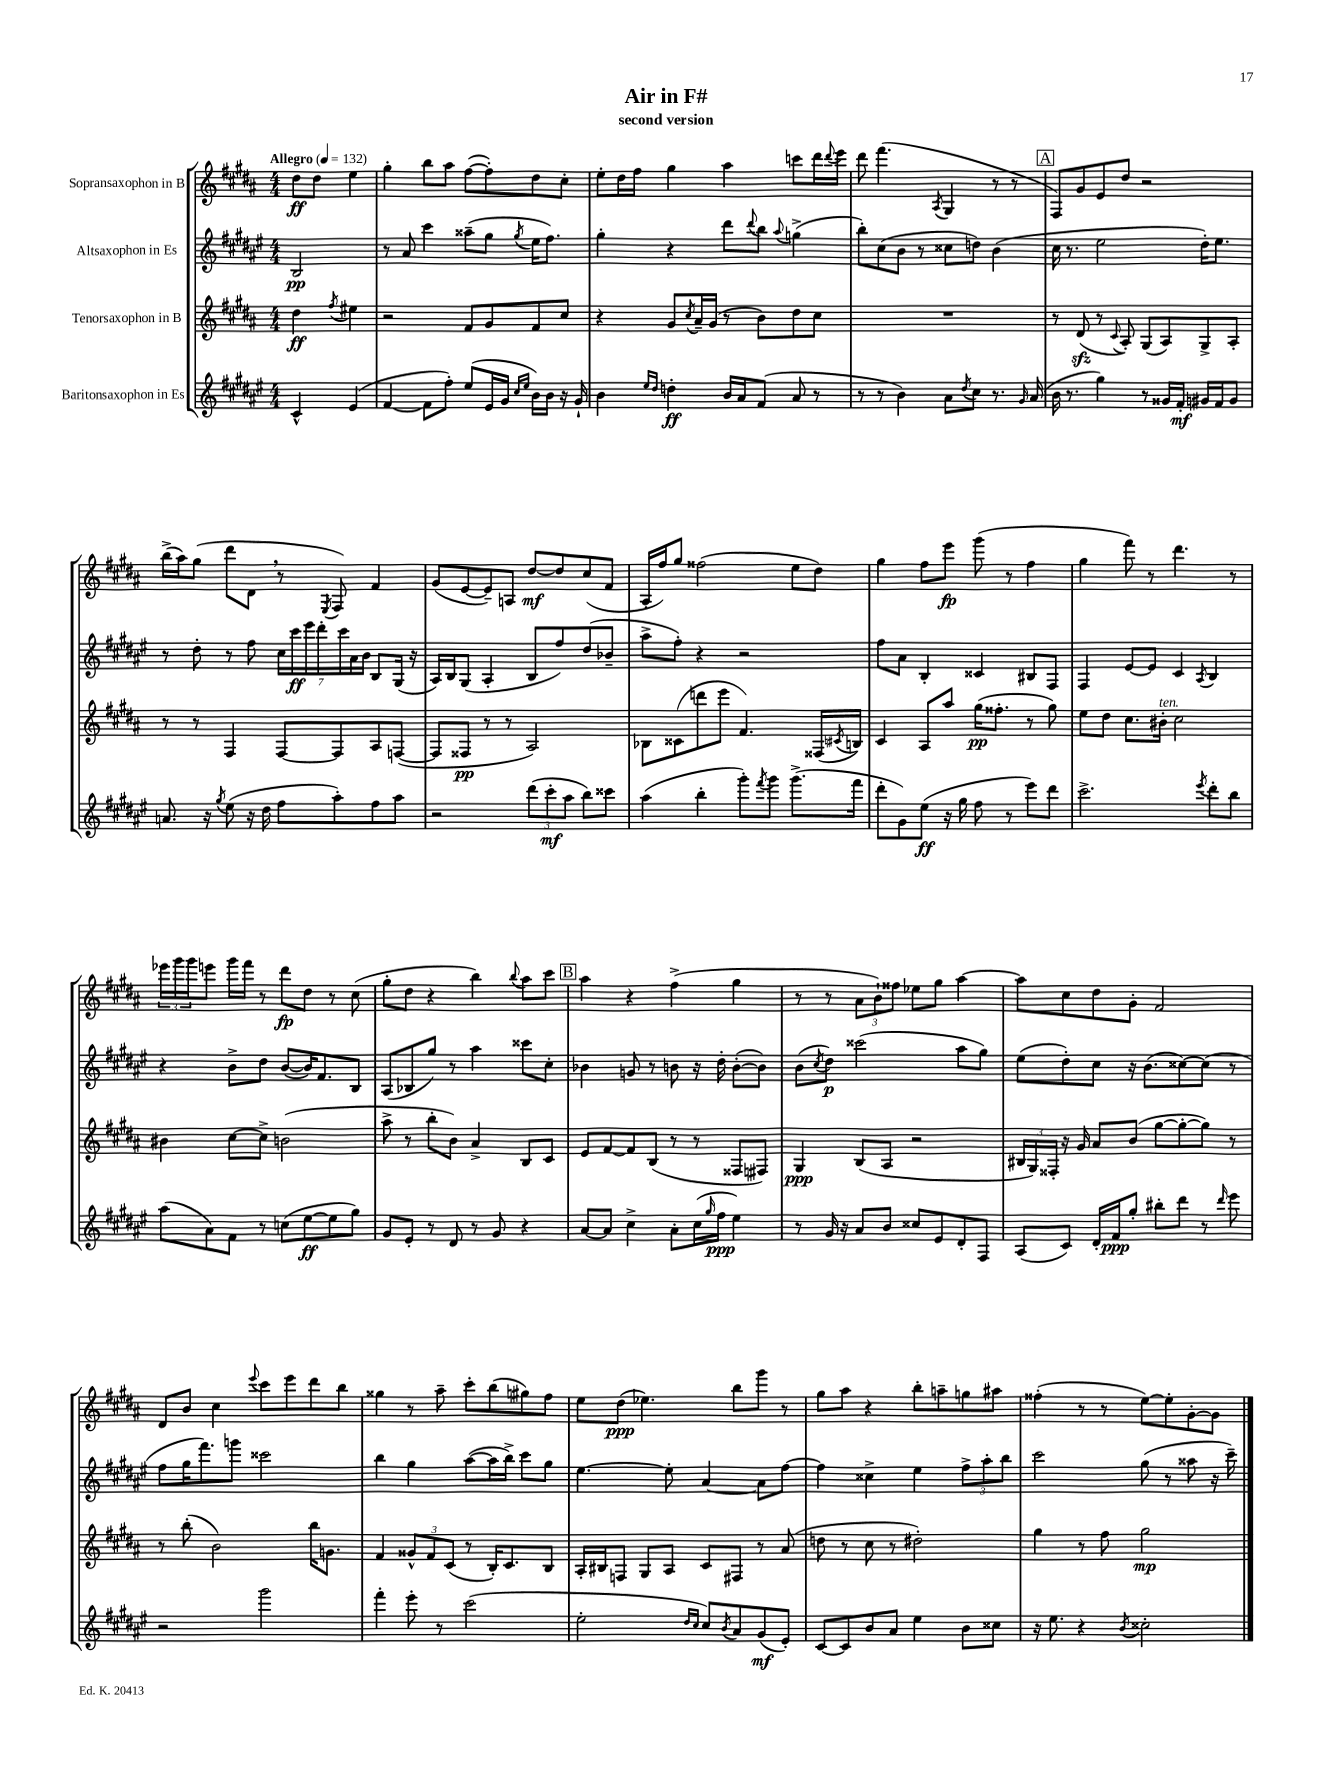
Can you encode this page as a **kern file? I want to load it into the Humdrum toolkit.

**kern	**dynam	**kern	**dynam	**kern	**dynam	**kern	**dynam
*part4	*part4	*part3	*part3	*part2	*part2	*part1	*part1
*staff4	*staff4	*staff3	*staff3	*staff2	*staff2	*staff1	*staff1
*I"Baritonsaxophon in Es	*	*I"Tenorsaxophon in B	*	*I"Altsaxophon in Es	*	*I"Sopransaxophon in B	*
*clefG2	*	*clefG2	*	*clefG2	*	*clefG2	*
*k[f#c#g#d#a#e#]	*	*k[f#c#g#d#a#]	*	*k[f#c#g#d#a#e#]	*	*k[f#c#g#d#a#]	*
*M4/4	*	*M4/4	*	*M4/4	*	*M4/4	*
*MM132	*	*MM132	*	*MM132	*	*MM132	*
=	=	=	=	=	=	=	=
!	!	!	!	!	!	!LO:TX:a:B:t=Allegro	!
4c#^^/	.	4dd#\	ff	2B/	pp	8dd#\L	ff
.	.	.	.	.	.	8dd#\J	.
.	.	8qff#/	.	.	.	.	.
(4e#/	.	4ee#X\	.	.	.	4ee\	.
=1	=1	=1	=1	=1	=1	=1	=1
[4f#/	.	2r	.	8r	.	4gg#'\	.
.	.	.	.	8a#/	.	.	.
8f#\L]	.	.	.	4ccc#\	.	8bb\L	.
8ff#'\J)	.	.	.	.	.	8aa#\J	.
(8ee#/L	.	8f#/L	.	(8aa##X~\L	.	([8ff#\L	.
16e#/L	.	8g#/	.	8gg#\J	.	8ff#'\])	.
16g#/JJ	.	.	.	.	.	.	.
16qqcc#/LL	.	.	.	.	.	.	.
16qqee#/JJ	.	.	.	8qgg#/	.	.	.
16b\LL)	.	8f#/	.	16ee#\KL	.	8dd#\	.
16b\JJ	.	.	.	8.ff#\J)	.	.	.
16r	.	8cc#/J	.	.	.	8cc#'\J	.
16g#`/	.	.	.	.	.	.	.
=2	=2	=2	=2	=2	=2	=2	=2
4b\	.	4r	.	4gg#'\	.	8ee'\L	.
.	.	.	.	.	.	16dd#\L	.
.	.	.	.	.	.	16ff#\JJ	.
16qqee#/LL	.	.	.	.	.	.	.
16qqdd#/JJ	.	.	.	.	.	.	.
4ddn'\	ff	8g#/L	.	4r	.	4gg#\	.
.	.	8qcc#/	.	.	.	.	.
.	.	16a#~/L	.	.	.	.	.
.	.	(16g#/JJ	.	.	.	.	.
16b/LL	.	8r	.	8ddd#\L	.	4aa#\	.
16a#/J	.	.	.	.	.	.	.
.	.	.	.	8qqddd#/	.	.	.
(8f#/J	.	8b\L)	.	8bb\J	.	.	.
.	.	.	.	8qqaa#/	.	.	.
8a#/	.	8dd#\	.	(4ggn^\	.	8cccn\L	.
8r	.	8cc#\J	.	.	.	16ddd#\L	.
.	.	.	.	.	.	8qqddd#/	.
.	.	.	.	.	.	16eee\JJ	.
=3	=3	=3	=3	=3	=3	=3	=3
8r	.	1r	.	8bb'\L)	.	8ddd#\	.
8r	.	.	.	(8cc#\	.	(4.fff#\	.
4b\)	.	.	.	8b\J	.	.	.
.	.	.	.	8r	.	.	.
.	.	.	.	.	.	8qA#/	.
8a#\L	.	.	.	8cc##X\L	.	4G#/	.
8qdd#/	.	.	.	.	.	.	.
8cc#\J	.	.	.	8ddn\J)	.	.	.
8.r	.	.	.	(4b\	.	8r	.
.	.	.	.	.	.	8r	.
16qqg#/	.	.	.	.	.	.	.
(16a#/	.	.	.	.	.	.	.
!!LO:REH:place=s1:t=A
=4	=4	=4	=4	=4	=4	=4	=4
16b\	.	8r	.	16cc#\	.	8F#/L)	.
8.r	.	.	.	8.r	.	.	.
.	.	(8d#zz/	.	.	.	8g#/	.
4gg#\)	.	8r	.	2ee#\	.	8e/	.
.	.	8qqc#/	.	.	.	.	.
.	.	8A#'/)	.	.	.	8dd#/J	.
8r	.	(8G#/L	.	.	.	2r	.
16g##X/LL	.	8A#/)	.	.	.	.	.
16f#'/JJ	mf	.	.	.	.	.	.
16g#X/LL	.	8G#^/	.	16dd#'\KL)	.	.	.
16f#/J	.	.	.	8.ee#\J	.	.	.
8g#/J	.	8A#'/J	.	.	.	.	.
!!LO:LB:g=z
=5	=5	=5	=5	=5	=5	=5	=5
8.an/	.	8r	.	8r	.	(16bb^\LL	.
.	.	.	.	.	.	16aa#\J)	.
.	.	8r	.	8dd#'\	.	(8gg#\J	.
16r	.	.	.	.	.	.	.
8qgg#/	.	.	.	.	.	.	.
(8ee#\	.	4F#/	.	8r	.	8ddd#\L	.
16r	.	.	.	8ff#\	.	8d#,\J	.
16dd#\	.	.	.	.	.	.	.
8ff#\L	.	[8F#/L	.	28cc#\LL	.	8r	.
.	.	.	.	28ccc#\	ff	.	.
.	.	.	.	28eee#\	.	.	.
.	.	.	.	28ddd#'\	.	.	.
.	.	.	.	.	.	8qE/	.
8aa#'\)	.	8F#/]	.	.	.	8F#/)	.
.	.	.	.	28ccc#\	.	.	.
.	.	.	.	28a#\	.	.	.
.	.	.	.	28b\JJ	.	.	.
8ff#\	.	8A#/	.	8B/L	.	4f#/	.
8aa#\J	.	([8Fn/J	.	(16G#/Jk	.	.	.
.	.	.	.	16r	.	.	.
=6	=6	=6	=6	=6	=6	=6	=6
2r	.	8F/L]	.	16A#/LL)	.	(8g#/L	.
.	.	.	.	16B/J	.	.	.
.	.	8F##X/J	pp	(8G#/J	.	[8e/	.
.	.	8r	.	4A#'/	.	8e~/])	.
.	.	8r	.	.	.	8An/J	.
(12ddd#\L	.	2A#/)	.	8B/L	.	[8dd#/L	mf
12ccc#'\	mf	.	.	.	.	.	.
.	.	.	.	8ff#/)	.	8dd#/]	.
12aa#\J	.	.	.	.	.	.	.
8bb\L)	.	.	.	(8dd#/	.	(8cc#/	.
8ccc##X\J	.	.	.	8b-X~/J	.	8f#/J	.
=7	=7	=7	=7	=7	=7	=7	=7
(4aa#\	.	8B-X\L	.	8aa#^\L	.	16A#'/LL	.
.	.	.	.	.	.	16ff#/J)	.
.	.	(8c##X\	.	8ff#'\J)	.	8gg#/J	.
4bb'\	.	8dddn\	.	4r	.	(2ff##X\	.
.	.	8eee\J	.	.	.	.	.
8ggg#'\L)	.	4.f#/)	.	2r	.	.	.
8qfff#/	.	.	.	.	.	.	.
8ggg#\J	.	.	.	.	.	.	.
(8.ggg#^\L	.	.	.	.	.	8ee\L	.
.	.	(16F##X/LL	.	.	.	8dd#\J)	.
.	.	8qc#X/	.	.	.	.	.
16fff#\Jk	.	16Bn/JJ)	.	.	.	.	.
=8	=8	=8	=8	=8	=8	=8	=8
8ddd#'\L	.	4c#/	.	8ff#\L	.	4gg#\	.
8g#\)	.	.	.	8a#\J	.	.	.
(8ee#\J	ff	8A#/L	.	4B'/	.	8ff#\L	.
16r	.	8aa#/J	.	.	.	8eee\J	fp
16gg#\	.	.	.	.	.	.	.
8ff#\	.	(16gg#\KL	pp	4c##X/	.	(8ggg#\	.
.	.	8.ff##X'\J	.	.	.	.	.
8r	.	.	.	.	.	8r	.
8eee#\L)	.	8r	.	8B#X/L	.	4ff#\	.
8ddd#\J	.	8gg#\)	.	8F#/J	.	.	.
=9	=9	=9	=9	=9	=9	=9	=9
2.ccc#^\	.	8ee\L	.	4F#/	.	4gg#\	.
.	.	8dd#\J	.	.	.	.	.
.	.	8.cc#\L	.	[8e#/L	.	8fff#\)	.
.	.	.	.	8e#/J]	.	8r	.
!	!	!LO:TX:a:i:t=ten.	!	!	!	!	!
.	.	16b#X'\Jk	.	.	.	.	.
.	.	2cc#\	.	4c#/	.	4.ddd#\	.
8qeee#/	.	.	.	8qA#/	.	.	.
8ddd#'\L	.	.	.	4B/	.	.	.
8bb\J	.	.	.	.	.	8r	.
!!LO:LB:g=z
=10	=10	=10	=10	=10	=10	=10	=10
(8aa#\L	.	4b#X\	.	4r	.	24eee-X\LL	.
.	.	.	.	.	.	24ggg#\	.
.	.	.	.	.	.	24ggg#\J	.
8a#\)	.	.	.	.	.	8eeen\J	.
8f#\J	.	[8cc#\L	.	8b^\L	.	16ggg#\LL	.
.	.	.	.	.	.	16fff#\JJ	.
8r	.	8cc#^\J]	.	8dd#\J	.	8r	.
(8ccn\L	.	(2bn\	.	([8b/L	.	8ddd#\L	fp
[8ee#\	ff	.	.	16b/K])	.	8dd#\J	.
.	.	.	.	8.f#/	.	.	.
8ee#\]	.	.	.	.	.	8r	.
8gg#\J)	.	.	.	8B/J	.	(8cc#\	.
=11	=11	=11	=11	=11	=11	=11	=11
8g#/L	.	8aa#^\	.	(8A#/L	.	8gg#'\L	.
8e#'/J	.	8r	.	8B-X/	.	8dd#\J	.
8r	.	8bb'\L	.	8gg#/J)	.	4r	.
8d#/	.	8b\J)	.	8r	.	.	.
8r	.	4a#^/	.	4aa#\	.	4bb\)	.
8g#/	.	.	.	.	.	.	.
.	.	.	.	.	.	8qqbb/	.
4r	.	8B/L	.	8ccc##X\L	.	8aa#\L	.
.	.	8c#/J	.	8cc#'\J	.	8ccc#\J	.
!!LO:REH:place=s1:t=B
=12	=12	=12	=12	=12	=12	=12	=12
[8a#/L	.	8e/L	.	4b-X\	.	4aa#\	.
8a#/J]	.	[8f#/	.	.	.	.	.
4cc#^\	.	8f#/]	.	8gn/	.	4r	.
.	.	(8B/J	.	8r	.	.	.
8a#'\L	.	8r	.	8bn\	.	(4ff#^\	.
(16cc#\L	.	8r	.	16r	.	.	.
16qqgg#/	.	.	.	.	.	.	.
16ff#\JJ	ppp	.	.	16dd#'\	.	.	.
4ee#\)	.	8F##X/L	.	([8b'\L	.	4gg#\	.
.	.	8F#X/J)	.	8b\J])	.	.	.
=13	=13	=13	=13	=13	=13	=13	=13
8r	.	4G#/	ppp	(8b\L	.	8r	.
.	.	.	.	8qcc#/	.	.	.
16g#/	.	.	.	8dd#\J)	p	8r	.
16r	.	.	.	.	.	.	.
8a#/L	.	(8B/L	.	(2ccc##X\	.	12a#\L	.
.	.	.	.	.	.	12b`\)	.
8b/J	.	8A#/J	.	.	.	.	.
.	.	.	.	.	.	12ff##X\J	.
8cc##X/L	.	2r	.	.	.	8ee-X\L	.
8e#/	.	.	.	.	.	8gg#\J	.
8d#'/	.	.	.	8aa#\L	.	[4aa#\	.
8F#/J	.	.	.	8gg#\J)	.	.	.
=14	=14	=14	=14	=14	=14	=14	=14
(8A#/L	.	24B#X/LL	.	(8ee#\L	.	8aa#\L]	.
.	.	24G#/)	.	.	.	.	.
.	.	24F##X'/JJ	.	.	.	.	.
8c#/J)	.	16r	.	8dd#'\)	.	8cc#\	.
.	.	16g#/	.	.	.	.	.
16d#'/LL	.	8a#/L	.	8cc#\J	.	8dd#\	.
16f#/J	ppp	.	.	.	.	.	.
8gg#'/J	.	(8b/J	.	16r	.	8g#'\J	.
.	.	.	.	(8.b\L	.	.	.
8bb#X'\L	.	[8gg#\L	.	.	.	2f#/	.
8ddd#\J	.	8gg#'\_	.	[8cc##X\)	.	.	.
8r	.	8gg#\J])	.	(8cc##\J]	.	.	.
16qqddd#/	.	.	.	.	.	.	.
8eee#\	.	8r	.	8r	.	.	.
!!LO:LB:g=z
=15	=15	=15	=15	=15	=15	=15	=15
2r	.	8r	.	8ff#\L	.	8d#/L	.
.	.	(8bb'\	.	16gg#\K	.	8b/J	.
.	.	.	.	8.fff#\)	.	.	.
.	.	2b\)	.	.	.	4cc#\	.
.	.	.	.	8gggn\J	.	.	.
.	.	.	.	.	.	8qqeee/	.
2ggg#\	.	.	.	2ccc##X\	.	8ccc#\L	.
.	.	.	.	.	.	8eee\	.
.	.	16bb\KL	.	.	.	8ddd#\	.
.	.	8.gn\J	.	.	.	.	.
.	.	.	.	.	.	8bb\J	.
=16	=16	=16	=16	=16	=16	=16	=16
4fff#'\	.	4f#/	.	4bb\	.	4gg##X\	.
8eee#'\	.	12g##X^^/L	.	4gg#\	.	8r	.
.	.	12f#/	.	.	.	.	.
8r	.	.	.	.	.	8aa#~\	.
.	.	(12c#/J	.	.	.	.	.
(2ccc#\	.	8r	.	([8aa#\L	.	8ccc#'\L	.
.	.	16B'/KL)	.	16aa#\L]	.	(8bb\	.
.	.	8.c#/	.	16bb^\JJ)	.	.	.
.	.	.	.	8ccc#\L	.	8gg#X\)	.
.	.	8B/J	.	8gg#\J	.	8ff#\J	.
=17	=17	=17	=17	=17	=17	=17	=17
2ee#'\	.	16A#'/LL	.	[4.ee#\	.	8ee\L	.
.	.	16B#X/J	.	.	.	.	.
.	.	8Fn/J	.	.	.	(8dd#\J	ppp
.	.	8G#/L	.	.	.	4.ee-X\)	.
.	.	8A#/J	.	8ee#'\]	.	.	.
16qqdd#/LL	.	.	.	.	.	.	.
16qqcc#/JJ	.	.	.	.	.	.	.
8cc#/L)	.	8c#/L	.	[4a#/	.	.	.
8qb/	.	.	.	.	.	.	.
8a#/	.	8F#X/J	.	.	.	8bb\L	.
(8g#/	mf	8r	.	8a#\L]	.	8ggg#\J	.
8e#'/J)	.	(8a#/	.	[8ff#\J	.	8r	.
=18	=18	=18	=18	=18	=18	=18	=18
[8c#/L	.	8ddn\	.	4ff#\]	.	8gg#\L	.
8c#/]	.	8r	.	.	.	8aa#\J	.
8b/	.	8cc#\	.	4cc##X^\	.	4r	.
8a#/J	.	8r	.	.	.	.	.
4ee#\	.	2dd#X'\)	.	4ee#\	.	8bb'\L	.
.	.	.	.	.	.	8aan~\	.
8b\L	.	.	.	12ff#^\L	.	8ggn\	.
.	.	.	.	12aa#'\	.	.	.
8cc##X\J	.	.	.	.	.	8aa#X\J	.
.	.	.	.	12bb\J	.	.	.
=19	=19	=19	=19	=19	=19	=19	=19
16r	.	4gg#\	.	2ccc#\	.	(4ff##X'\	.
8.ee#\	.	.	.	.	.	.	.
4r	.	8r	.	.	.	8r	.
.	.	8ff#\	.	.	.	8r	.
8qb/	.	.	.	.	.	.	.
2cc##X'\	.	2gg#\	mp	(8gg#\	.	[8ee\L)	.
.	.	.	.	8r	.	8ee'\]	.
.	.	.	.	8aa##X\	.	[8g#'\	.
.	.	.	.	16r	.	8g#\J]	.
.	.	.	.	16ccc#~\)	.	.	.
==	==	==	==	==	==	==	==
*-	*-	*-	*-	*-	*-	*-	*-
